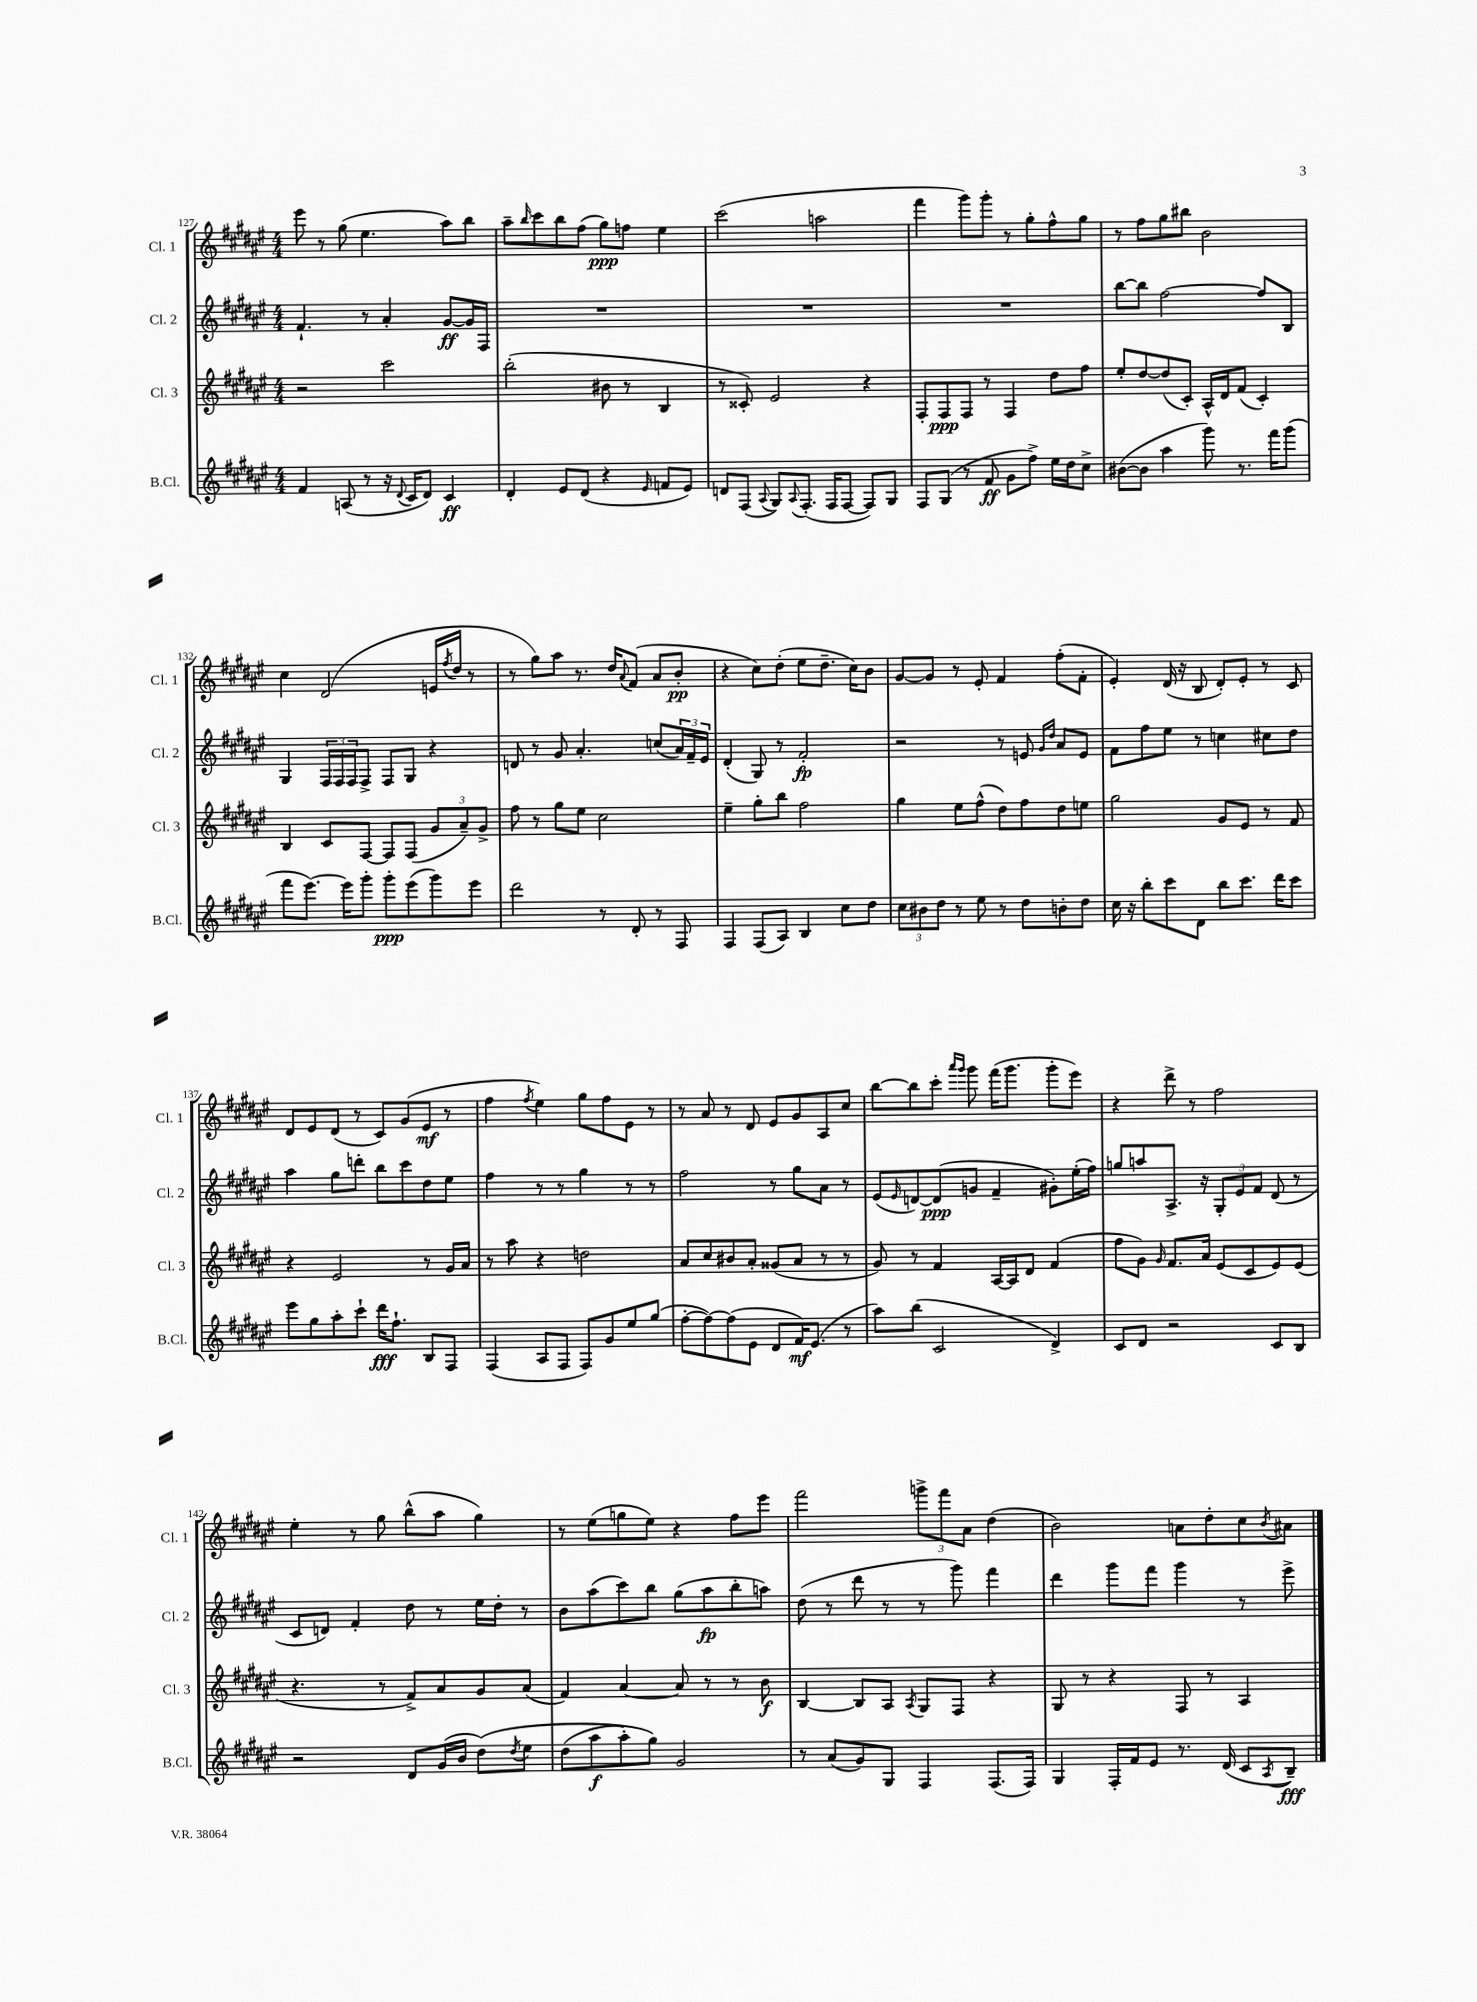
<<
\new StaffGroup <<
\new Staff = "s0" \with { instrumentName = "Cl. 1" shortInstrumentName = "Cl. 1" } {
    \clef treble \key fis \major \numericTimeSignature \time 4/4
    eis'''8 r8 gis''8( eis''4. ais''8) b''8 |
    ais''8-- \grace { b''16 } cis'''8 b''8 fis''8( gis''8\ppp) f''8 eis''4 |
    cis'''2( a''2 |
    fis'''4 gis'''8) gis'''8-. r8 gis''8-. fis''8-^ gis''8 |
    r8 fis''8 gis''8 bis''8 b'2 |
    cis''4 dis'2( e'16 \acciaccatura { fis''8 } dis''16 r8 |
    r8 gis''8) ais''8 r8. dis''16 \appoggiatura { ais'8 } fis'8( ais'8 b'8-.\pp |
    r4 cis''8) dis''8-.( eis''8 dis''8.-- cis''16) b'8 |
    gis'8~ gis'8 r8 eis'8-. fis'4 fis''8-.( fis'8-. |
    eis'4-.) dis'16( r16 b8 dis'8-.) eis'8-. r8 cis'8 |
    dis'8 eis'8 dis'8( r8 cis'8) gis'8( eis'8\mf r8 |
    fis''4 \acciaccatura { fis''8 } eis''4) gis''8 fis''8 eis'8 r8 |
    r8 ais'8 r8 dis'8 eis'8 gis'8 ais8 cis''8 |
    b''8~ b''8 cis'''8-. \grace { ais'''16 gis'''16 } gis'''8 fis'''16( gis'''8. gis'''8-. eis'''8) |
    r4 dis'''8-> r8 fis''2 |
    eis''4-. r8 gis''8 b''8-^( ais''8 gis''4) |
    r8 eis''8( g''8 eis''8) r4 fis''8 eis'''8 |
    fis'''2 \tuplet 3/2 { g'''8-> fis'''8 ais'8 } dis''4( |
    b'2) a'8 dis''8-. cis''8 \acciaccatura { b'8 } ais'8 \bar "|." |
}
\new Staff = "s1" \with { instrumentName = "Cl. 2" shortInstrumentName = "Cl. 2" } {
    \clef treble \key fis \major \numericTimeSignature \time 4/4
    fis'4.-! r8 ais'4-. gis'8~\ff gis'16 fis16 |
    R1 |
    R1 |
    R1 |
    b''8~ b''8 fis''2~ fis''8 b8 |
    gis4 \tuplet 3/2 { fis16 fis16 fis16 } fis8-> fis8 gis8 r4 |
    d'8 r8 gis'8 ais'4.-. c''8( \tuplet 3/2 { ais'16) fis'16-- eis'16 } |
    dis'4-.( gis8) r8 fis'2-.\fp |
    r2 r8 e'8 \grace { gis'16 dis''16 } ais'8 e'8 |
    fis'8 fis''8 eis''8 r8 c''4 cis''8 dis''8 |
    ais''4 gis''8 d'''8-. b''8 cis'''8 dis''8 eis''8 |
    fis''4 r8 r8 gis''4 r8 r8 |
    fis''2 r8 gis''8 ais'8 r8 |
    eis'8( \grace { eis'16 } d'8~) d'8\ppp( g'8 fis'4-- gis'8-.) eis''16-.( fis''16) |
    g''8 a''8 ais8.-> r16 \tuplet 3/2 { gis8-. eis'8 fis'8 } dis'8( r8 |
    cis'8 d'8) fis'4-. dis''8 r8 eis''16 dis''16-. r8 |
    b'8 ais''8( cis'''8) b''8 gis''8( ais''8\fp b''8-. a''8) |
    dis''8( r8 dis'''8 r8 r8 gis'''8) fis'''4 |
    dis'''4 gis'''8 fis'''8 gis'''4 r8 eis'''8-> \bar "|." |
}
\new Staff = "s2" \with { instrumentName = "Cl. 3" shortInstrumentName = "Cl. 3" } {
    \clef treble \key fis \major \numericTimeSignature \time 4/4
    r2 cis'''2 |
    b''2-.( bis'8 r8 b4 |
    r8 cisis'8-.) eis'2 r4 |
    fis8-. fis8\ppp fis8 r8 fis4 dis''8 fis''8 |
    eis''8-. dis''8~ dis''8( cis'8-.) ais16-^ dis'16 fis'8( cis'4-.) |
    b4 cis'8 fis8~ fis8 fis8( \tuplet 3/2 { gis'8 ais'8--) gis'8-> } |
    fis''8 r8 gis''8 eis''8 cis''2 |
    eis''4-- gis''8-. b''8 fis''2 |
    gis''4 eis''8 fis''8-^( dis''8) fis''8 dis''8 e''8 |
    gis''2 gis'8 eis'8 r8 fis'8 |
    r4 eis'2 r8 gis'16 ais'16 |
    r8 ais''8 r4 d''2 |
    ais'8 cis''8 bis'8 ais'8-. gisis'8( ais'8 r8 r8 |
    gis'8) r8 fis'4 ais16~ ais16 dis'8 fis'4( |
    fis''8 gis'8) \grace { gis'16 } fis'8. ais'16 eis'8( cis'8 eis'8) eis'8( |
    r4. r8 fis'8->) ais'8 gis'8 ais'8( |
    fis'4) ais'4~ ais'8 r8 r8 b'8\f |
    b4~ b8 ais8 \acciaccatura { ais8 } gis8 fis8 r4 |
    gis8 r8 r4 fis8 r8 ais4 \bar "|." |
}
\new Staff = "s3" \with { instrumentName = "B.Cl." shortInstrumentName = "B.Cl." } {
    \clef treble \key fis \major \numericTimeSignature \time 4/4
    fis'4 a8( r8 r16 \appoggiatura { dis'8 } cis'16 dis'8) cis'4\ff |
    dis'4-. eis'8 dis'8( r4 \grace { eis'16 } f'8 eis'8) |
    d'8 fis8( \appoggiatura { ais8 } gis8) \appoggiatura { ais8 } fis8.-.( fis16 fis8~ fis8) gis8 |
    fis8 gis8( r8 fis'8\ff gis'8 fis''8->) eis''16 dis''16 cis''8-> |
    bis'8~( bis'8 ais''4 gis'''8) r8. fis'''16 gis'''8( |
    fis'''8 eis'''8.~) eis'''16 gis'''8-. gis'''8-.\ppp eis'''8( gis'''8) eis'''8 |
    dis'''2 r8 dis'8-. r8 fis8 |
    fis4 fis8( ais8) b4 cis''8 dis''8 |
    \tuplet 3/2 { cis''8 bis'8 dis''8 } r8 eis''8 r8 dis''8 b'8-. dis''8 |
    cis''16 r16 b''8-. cis'''8 dis'8 b''8 cis'''8. dis'''16 cis'''8 |
    eis'''8 gis''8 ais''8-. cis'''8-! dis'''16\fff fis''8.-! b8 fis8 |
    fis4( ais8 fis8 fis8) gis'8 eis''8 gis''8( |
    fis''8~-. fis''8~) fis''8( eis'8 dis'8 fis'16\mf) eis'8.( r8 |
    ais''8) b''8( cis'2 dis'4->) |
    cis'8 dis'8 r2 cis'8 b8 |
    r2 dis'8 gis'16( b'16 dis''8)\( \acciaccatura { dis''8 } eis''8 |
    dis''8( ais''8\f ais''8-.) gis''8\) gis'2 |
    r8 ais'8( gis'8) gis8 fis4 fis8.( fis16) |
    gis4 fis16-. fis'16 eis'8 r8. dis'16( cis'8 \acciaccatura { ais8 } b8--\fff) \bar "|." |
}
>>
>>
\layout { \context { \Score currentBarNumber = #127 } }
